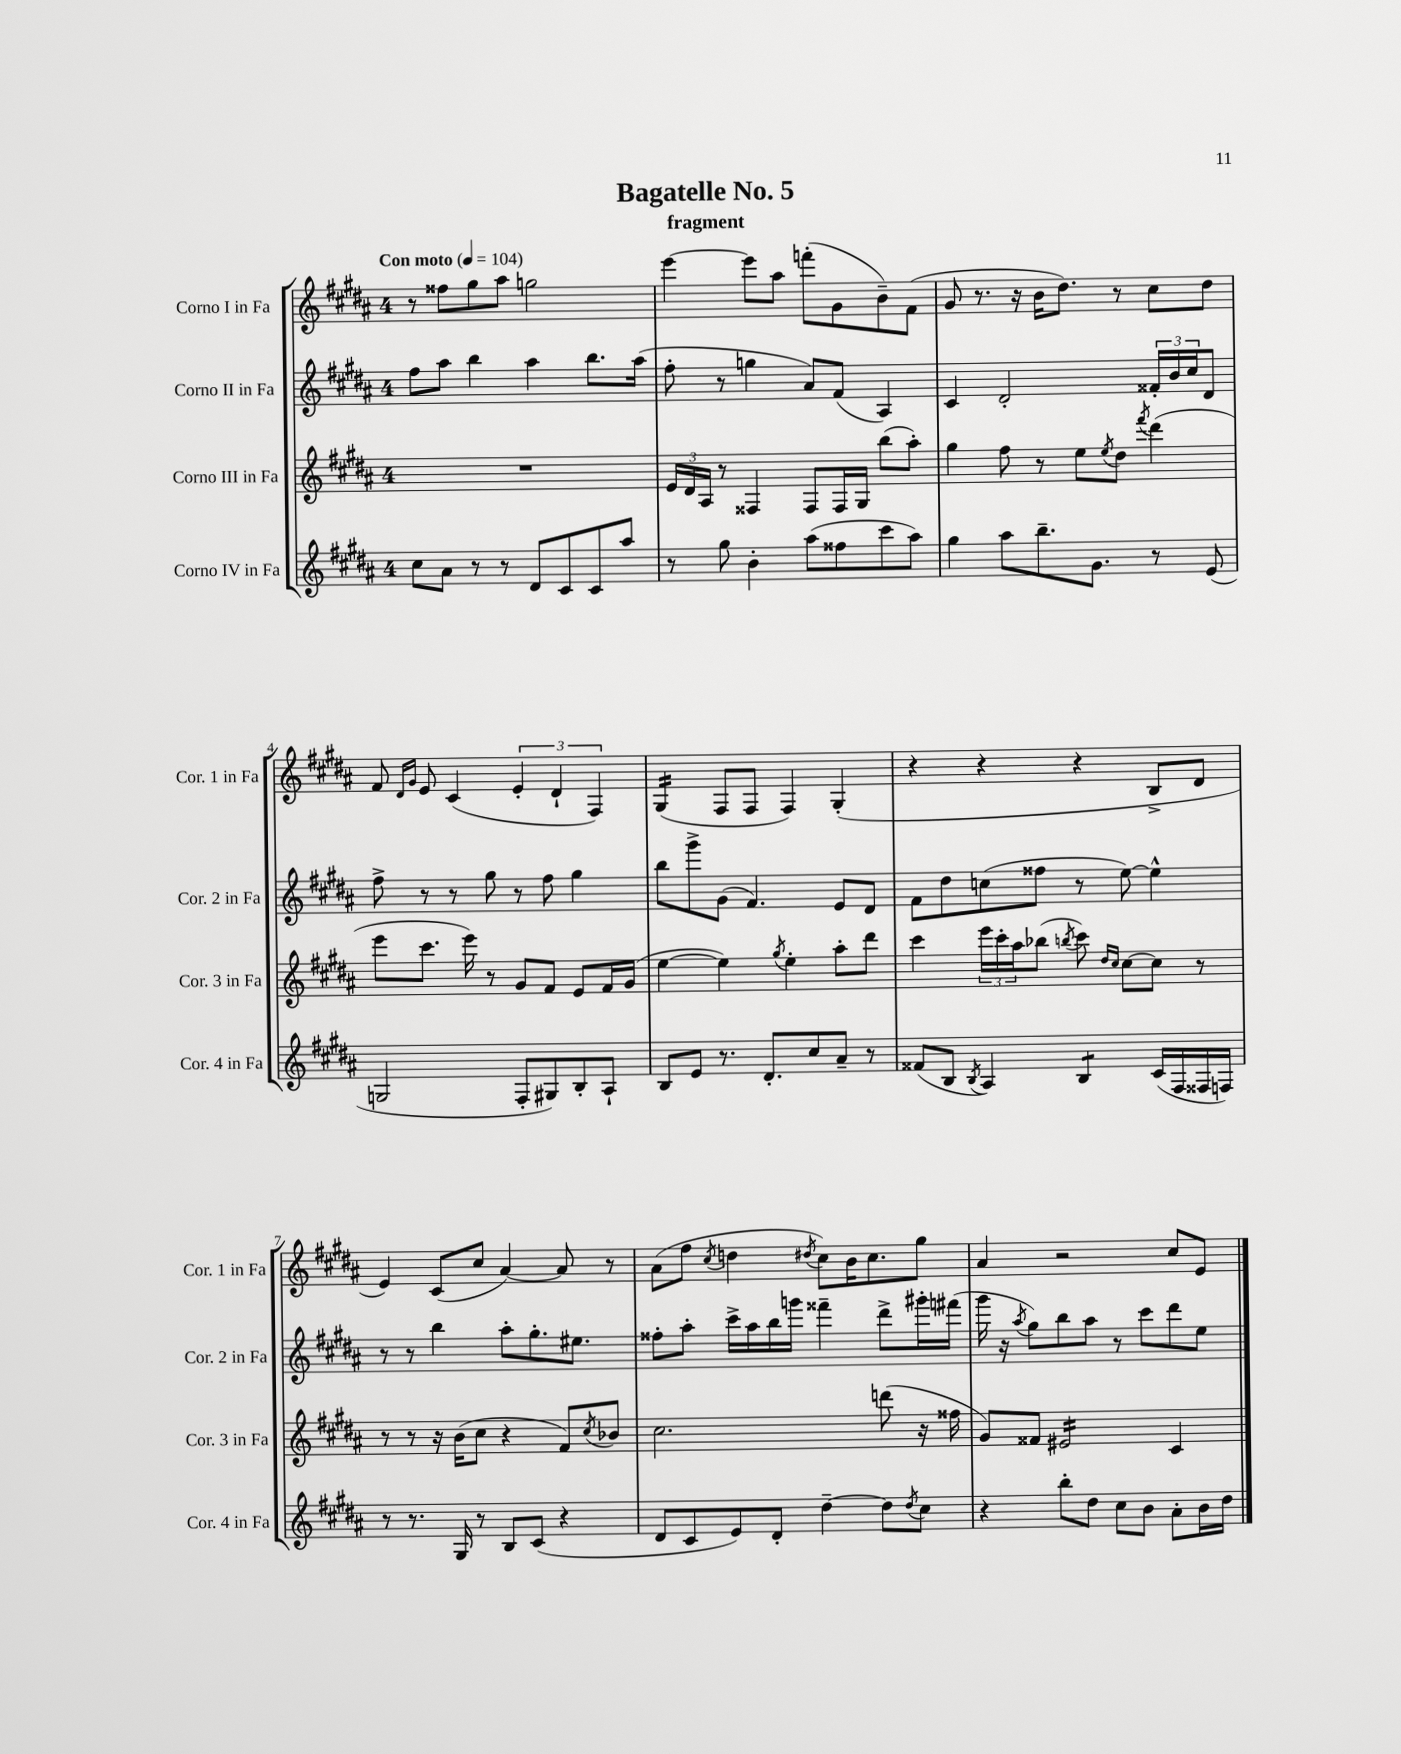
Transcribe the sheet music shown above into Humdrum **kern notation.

**kern	**kern	**kern	**kern
*staff4	*staff3	*staff2	*staff1
*clefG2	*clefG2	*clefG2	*clefG2
*k[f#c#g#d#a#]	*k[f#c#g#d#a#]	*k[f#c#g#d#a#]	*k[f#c#g#d#a#]
*M4/4	*M4/4	*M4/4	*M4/4
*MM104	*MM104	*MM104	*MM104
8cc#	1r	8ff#	8r
8a#	.	8aa#	8ff##
8r	.	4bb	8gg#
8r	.	.	8aa#
8d#	.	4aa#	2gg
8c#	.	.	.
8c#	.	8.bb	.
8aa#	.	.	.
.	.	(16aa#	.
=	=	=	=
8r	24e	8ff#'	[4eee
.	24d#	.	.
.	24A#	.	.
8gg#	8r	8r	.
4b'	4F##	4gg	8eee]
.	.	.	8aa#
(8aa#	8F##	8a#)	(8fff'
8ff##	16F##	(8f#	8g#
.	16G#	.	.
8ccc#	(8bb	4A#)	8b~)
8aa#)	8aa#')	.	(8f#
=	=	=	=
4gg#	4gg#	4c#	8g#
.	.	.	8.r
8aa#	8ff#	2d#'	.
.	.	.	16r
8.bb~	8r	.	16b
.	.	.	8.dd#)
.	8ee	.	.
8.g#	.	.	.
.	8qee	.	.
.	8dd#	.	8r
.	8qfff#	.	.
8r	(4ddd#	24f##'	8cc#
.	.	24b	.
.	.	24cc#	.
(8e	.	8d#	8dd#
=	=	=	=
2G	8eee	8ff#^	8f#
.	.	.	16qqd#
.	.	.	16qqg#
.	8.ccc#	8r	8e
.	.	8r	(4c#
.	16eee)	.	.
.	8r	8gg#	.
8F#'	8g#	8r	6e'
8G#)	8f#	8ff#	.
.	.	.	6d#`
8B'	8e	4gg#	.
.	.	.	6F#)
8A#`	16f#	.	.
.	(16g#	.	.
=	=	=	=
8B	[4ee	8bb	(4G#
8e	.	8ggg#^	.
8.r	4ee])	(8g#	8F#
.	.	4.f#)	8F#
8.d#'	.	.	.
.	8qgg#	.	.
.	4ee'	.	4F#)
8cc#	.	.	.
8a#~	8aa#'	8e	(4G#'
8r	8ddd#	8d#	.
=	=	=	=
(8f##	4ccc#	8f#	4r
8B	.	8dd#	.
8qB	.	.	.
4A#)	24eee	(8cc	4r
.	24ccc#'	.	.
.	24aa#	.	.
.	(8bb-	8ff##	.
.	8qbb	.	.
4B	8ccc#)	8r	4r
.	16qqdd#	.	.
.	16qqcc#	.	.
.	[8cc#	[8ee)	.
(16c#	8cc#]	4ee^^]	8B^
16F#	.	.	.
16F##	8r	.	8d#
16F)	.	.	.
=	=	=	=
8r	8r	8r	4e)
8.r	8r	8r	.
.	16r	4bb	(8c#
16G#	(16b	.	.
8r	8cc#	.	8cc#
8B	4r	8aa#'	[4a#)
(8c#	.	8.gg#'	.
4r	8f#)	.	8a#]
.	.	8.ee#	.
.	8qcc#	.	.
.	8b-	.	8r
=	=	=	=
8d#	2.cc#	8ff##'	(8a#
8c#	.	8aa#'	8ff#
.	.	.	8qcc#
8e)	.	16ccc#^	4dd
.	.	16aa#	.
8d#'	.	16bb	.
.	.	16ggg	.
.	.	.	8qdd#
[4dd#~	.	4fff##~	8cc#)
.	.	.	16b
.	.	.	8.cc#
8dd#]	(8ddd	8ddd#^	.
8qdd#	.	.	.
8cc#	16r	16ggg#'	8gg#
.	16ff##	(16fff#	.
=	=	=	=
4r	8g#)	16ggg#	4a#
.	.	16r	.
.	.	8qaa#	.
.	8f##	8gg#)	.
8bb'	2e#	8bb	2r
8dd#	.	8aa#	.
8cc#	.	8r	.
8b	.	8ccc#	.
8a#'	4c#	8ddd#	8cc#
16b	.	8ee	8e
16dd#	.	.	.
==	==	==	==
*-	*-	*-	*-
